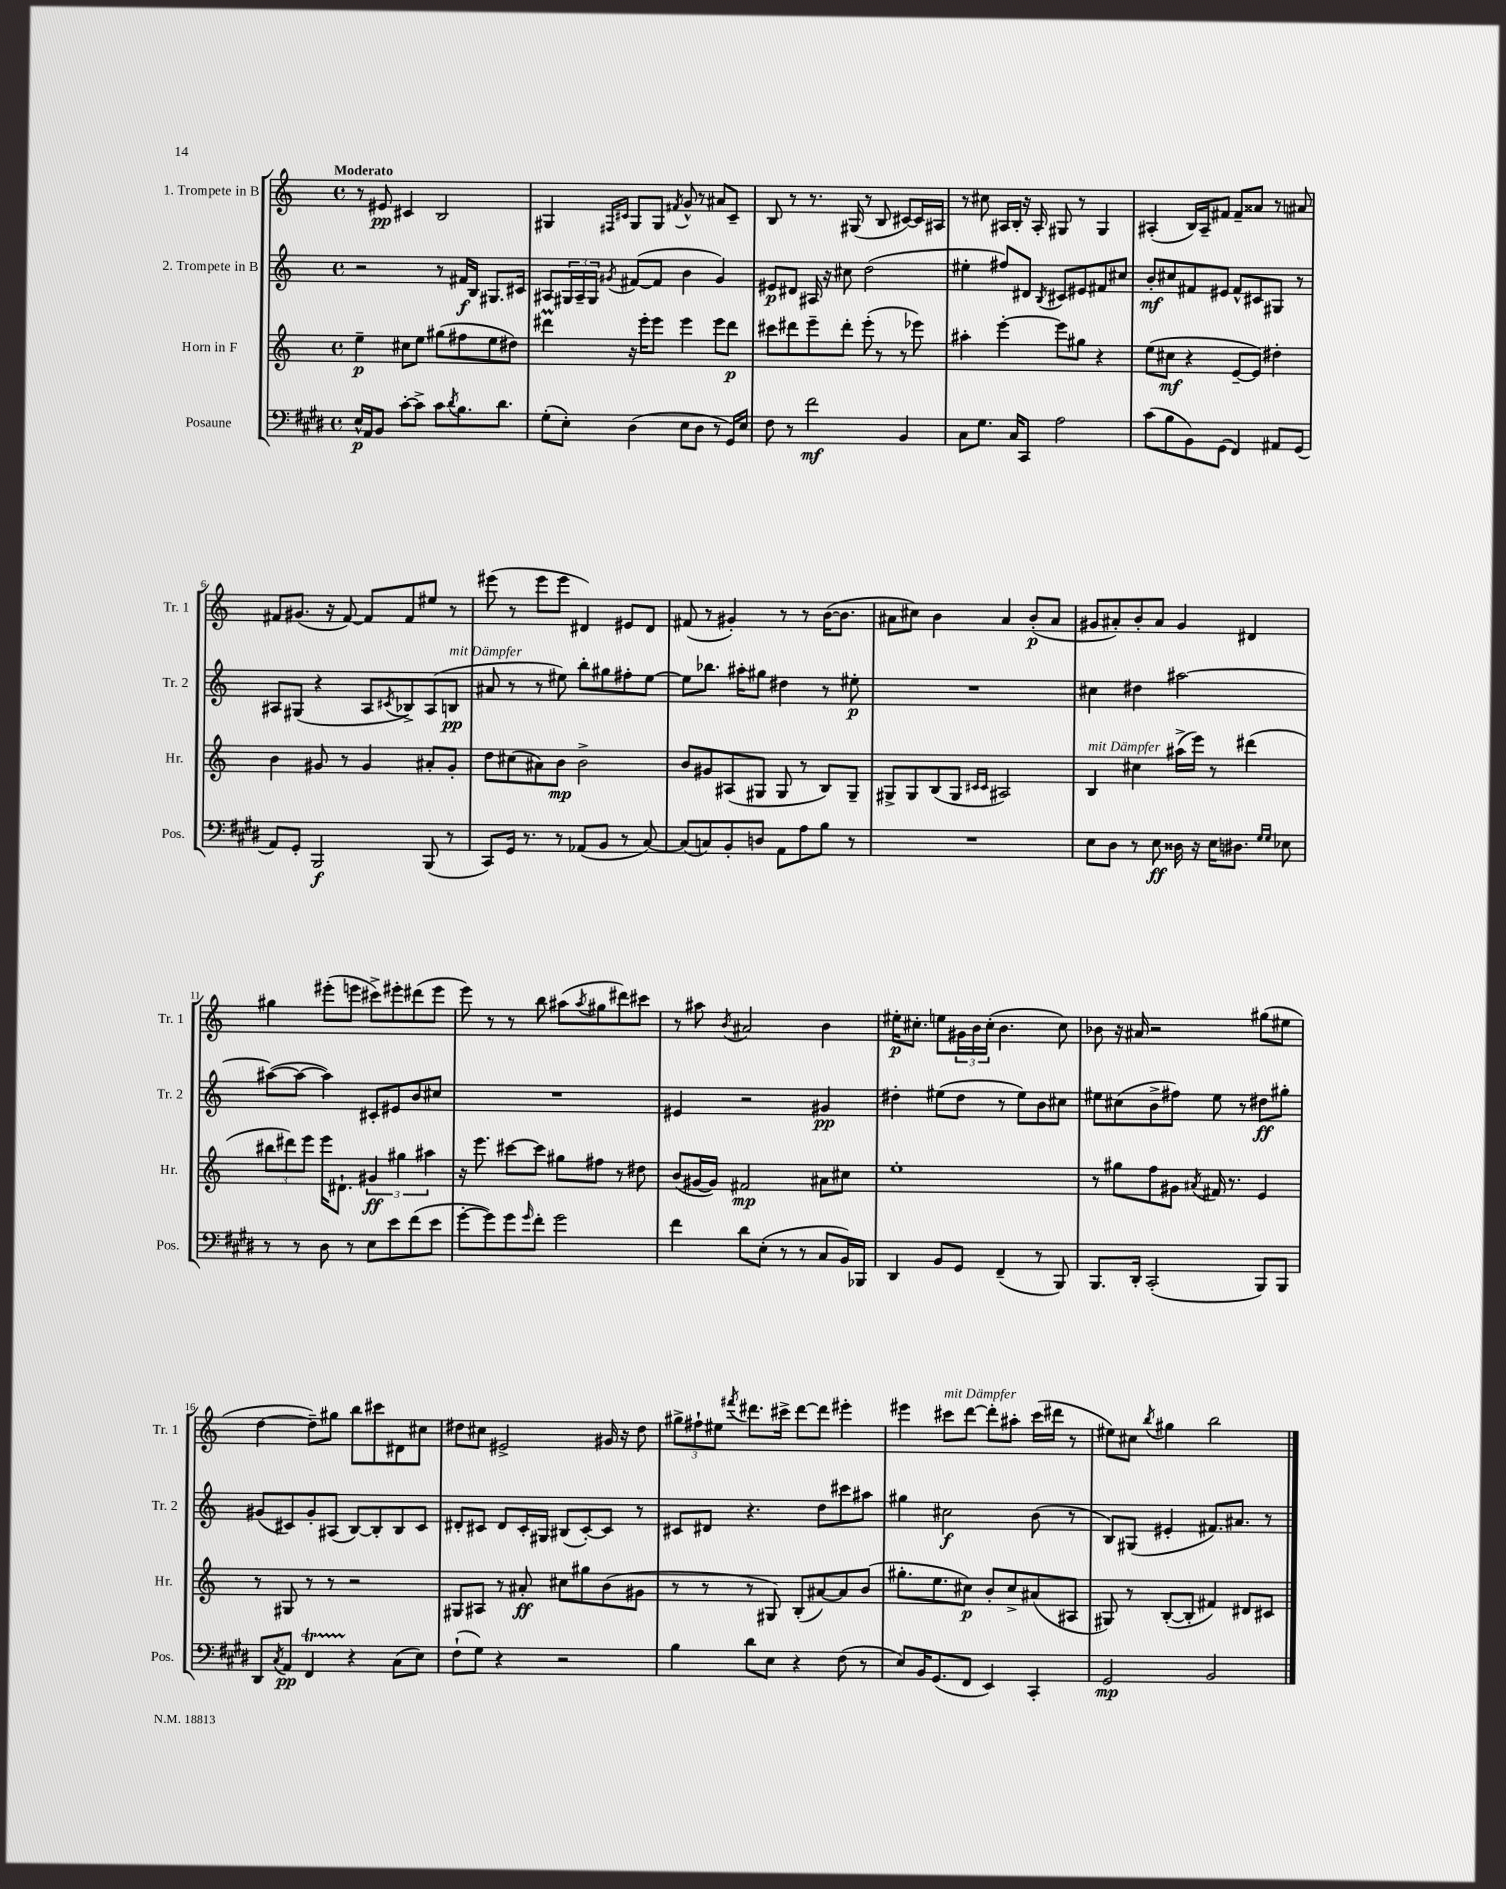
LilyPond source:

<<
\new StaffGroup <<
\new Staff = "s0" \with { instrumentName = "1. Trompete in B" shortInstrumentName = "Tr. 1" } {
    \clef treble \key c \major \defaultTimeSignature \time 4/4 \tempo "Moderato"
    r8 eis'8\pp cis'4 b2 |
    gis4 \grace { fis16 cis'16 } gis8 gis8 \acciaccatura { fis'8 } g'8-^ r8 ais'8 cis'8-- |
    b8 r8 r8. gis16( r8 b8 cis'8~) cis'16 ais16 |
    r8 cis''8 ais16 b16-. r16 ais16-. gis8 r8 gis4 |
    ais4-.( b16) ais16-- fis'8 fis'8-- aisis'8 r8 ais'8 |
    fis'8 gis'8.( r16 fis'8~) fis'8 fis'8 eis''8 r8 |
    eis'''8( r8 eis'''8 eis'''8 dis'4) eis'8 dis'8 |
    fis'8( r8 gis'4-.) r8 r8 b'16~( b'8. |
    ais'8 cis''8) b'4 ais'4 b'8-.\p( ais'8 |
    gis'8 ais'8-.) b'8-. ais'8 gis'4 dis'4 |
    gis''4 eis'''8-.( e'''8 cis'''8->) eis'''8-. dis'''8( eis'''8 |
    e'''8) r8 r8 b''8 ais''8( \acciaccatura { ais''8 } gis''8 dis'''8) cis'''8 |
    r8 ais''8 \acciaccatura { b'8 } ais'2 b'4 |
    eis''16-.\p cis''8.-. e''8 \tuplet 3/2 { gis'16 b'16 cis''16-.( } b'4. cis''8) |
    bes'8 r16 ais'16 r2 gis''8( eis''8 |
    d''4~ d''8--) gis''8 b''8 cis'''8 dis'8 cis''8 |
    dis''8 cis''8 eis'2-> gis'16 r16 dis''8 |
    \tuplet 3/2 { gis''8-> fis''8-! eis''8 } \acciaccatura { fis'''8 } dis'''8. cis'''16-> dis'''8~ dis'''8 eis'''4-. |
    eis'''4 cis'''8^\markup { \italic "mit Dämpfer" } d'''8~ d'''8-. ais''8-. cis'''16( dis'''16 r8 |
    eis''8) cis''8 \acciaccatura { b''8 } gis''4 b''2 \bar "|." |
}
\new Staff = "s1" \with { instrumentName = "2. Trompete in B" shortInstrumentName = "Tr. 2" } {
    \clef treble \key c \major \defaultTimeSignature \time 4/4
    r2 r8 fis'16\f b16 gis8. cis'16 |
    ais8 \tuplet 3/2 { gis16 ais16-- gis16 } \acciaccatura { gis'8 } fis'8~( fis'8 b'4 gis'4) |
    eis'8\p dis'8 ais16 r16 cis''8 d''2( |
    eis''4-. fis''8) dis'8 \acciaccatura { b8 } cis'8 eis'8 fis'8 cis''8 |
    b'8-.\mf cis''8 fis'8 eis'8 fis'8-^ cis'8 gis8 r8 |
    ais8 gis8( r4 ais8 \acciaccatura { cis'8 } bes8->) ais8( b8\pp^\markup { \italic "mit Dämpfer" } |
    ais'8 r8 r8 eis''8) b''8-. gis''8 fis''8-. eis''8~ |
    eis''8 bes''8. ais''16-. gis''8 dis''4 r8 eis''8-.\p |
    R1 |
    cis''4 dis''4 ais''2~ |
    ais''8~( ais''8~ ais''4) cis'8-. eis'8 b'8 cis''8 |
    R1 |
    eis'4 r2 gis'4\pp |
    dis''4-. eis''8( dis''8 r8 eis''8) b'8 cis''8 |
    eis''8 cis''8( b'8-> fis''8) eis''8 r8 dis''8\ff gis''8-. |
    gis'8( cis'8) gis'8-. ais8( b8~) b8-. b8 cis'8 |
    dis'8-. cis'8 dis'8 cis'16-. gis16 bis8( cis'8~-.) cis'8 r8 |
    cis'8 dis'8 r4. d''8 cis'''8 ais''8 |
    gis''4 cis''2\f b'8( r8 |
    b8) gis8( eis'4-. fis'8.) ais'8. r8 \bar "|." |
}
\new Staff = "s2" \with { instrumentName = "Horn in F" shortInstrumentName = "Hr." } {
    \clef treble \key c \major \defaultTimeSignature \time 4/4
    e''4--\p cis''8 e''8 gis''8( fis''8 e''8 dis''8) |
    dis'''4\prall r16 e'''16-. e'''8 e'''4 e'''8 dis'''8\p |
    cis'''8 dis'''8 e'''8-- dis'''8-. e'''8-.( r8 r8 ees'''8) |
    ais''4-. e'''4~-. e'''8 gis''8 r4 |
    e''8( cis''8\mf r4 e'8~-- e'8) dis''4-. |
    b'4 gis'8 r8 gis'4 ais'8-. gis'8-. |
    d''8 cis''8( ais'8) b'8\mp b'2-> |
    b'8 gis'8 ais8( gis8 gis8 r8 b8) gis8-- |
    gis8-> gis8 b8( gis8 \grace { cis'16 cis'16 } ais2) |
    b4^\markup { \italic "mit Dämpfer" } cis''4 ais''16->( e'''16) r8 dis'''4( |
    \tuplet 3/2 { bis''8 dis'''8) e'''8 } e'''16 dis'8.-! \tuplet 3/2 { gis'4\ff gis''4 ais''4 } |
    r16 e'''8. cis'''8~ cis'''8 gis''8 fis''8 r8 dis''8 |
    b'8( gis'16~ gis'16) fis'2\mp ais'8 cis''8 |
    e''1-. |
    r8 gis''8 f''8 gis'8 \acciaccatura { ais'8 } fis'16 r8. e'4 |
    r8 gis8 r8 r8 r2 |
    gis8 ais8 r8 ais'8-.\ff cis''8 gis''8 b'8( gis'8 |
    r8 r8 r8 gis8) b8-.( ais'8~) ais'8 b'8( |
    gis''8.-. e''8. cis''8\p) b'8-. cis''8-> ais'8( ais8 |
    gis8) r8 b8~-.( b8-. fis'4) dis'8 cis'8 \bar "|." |
}
\new Staff = "s3" \with { instrumentName = "Posaune" shortInstrumentName = "Pos." } {
    \clef bass \key e \major \defaultTimeSignature \time 4/4
    e16-^\p a,16 b,8 cis'8~-. cis'8-> cis'8 \acciaccatura { dis'8 } b8. dis'8. |
    gis8-.( e8-.) dis4( e8 dis8 r8 gis,16) e16 |
    fis8 r8 fis'2\mf b,4 |
    cis8 gis8. cis16 cis,8 a2 |
    cis'8( b8 b,8) gis,8( fis,4) ais,8 gis,8( |
    a,8) gis,8-. b,,2\f b,,8( r8 |
    cis,8) gis,16 r8. r8 aes,8( b,8 r8 cis8~) |
    cis8( c8) b,8-. d8 a,8 a8 b8 r8 |
    R1 |
    e8 dis8 r8 e8\ff disis16 r16 e16 dis8. \grace { gis16 gis16 } ees8 |
    r8 r8 dis8 r8 e8 e'8 fis'8( e'8 |
    gis'8~-. gis'8) gis'8 \grace { gis'16 } fis'8-. gis'2 |
    fis'4 dis'8 e8-.( r8 r8 cis8 b,16) bes,,16 |
    dis,4 b,8 gis,8 fis,4--( r8 b,,8) |
    b,,8. dis,16-. cis,2-.( b,,8) b,,8 |
    dis,8 \acciaccatura { cis8 } a,8\pp fis,4\startTrillSpan r4\stopTrillSpan cis8( e8) |
    fis8-!( gis8) r4 r2 |
    b4 dis'8 e8 r4 fis8( r8 |
    e8) b,16 gis,8.( fis,8 e,4) cis,4-. |
    gis,2\mp b,2 \bar "|." |
}
>>
>>
